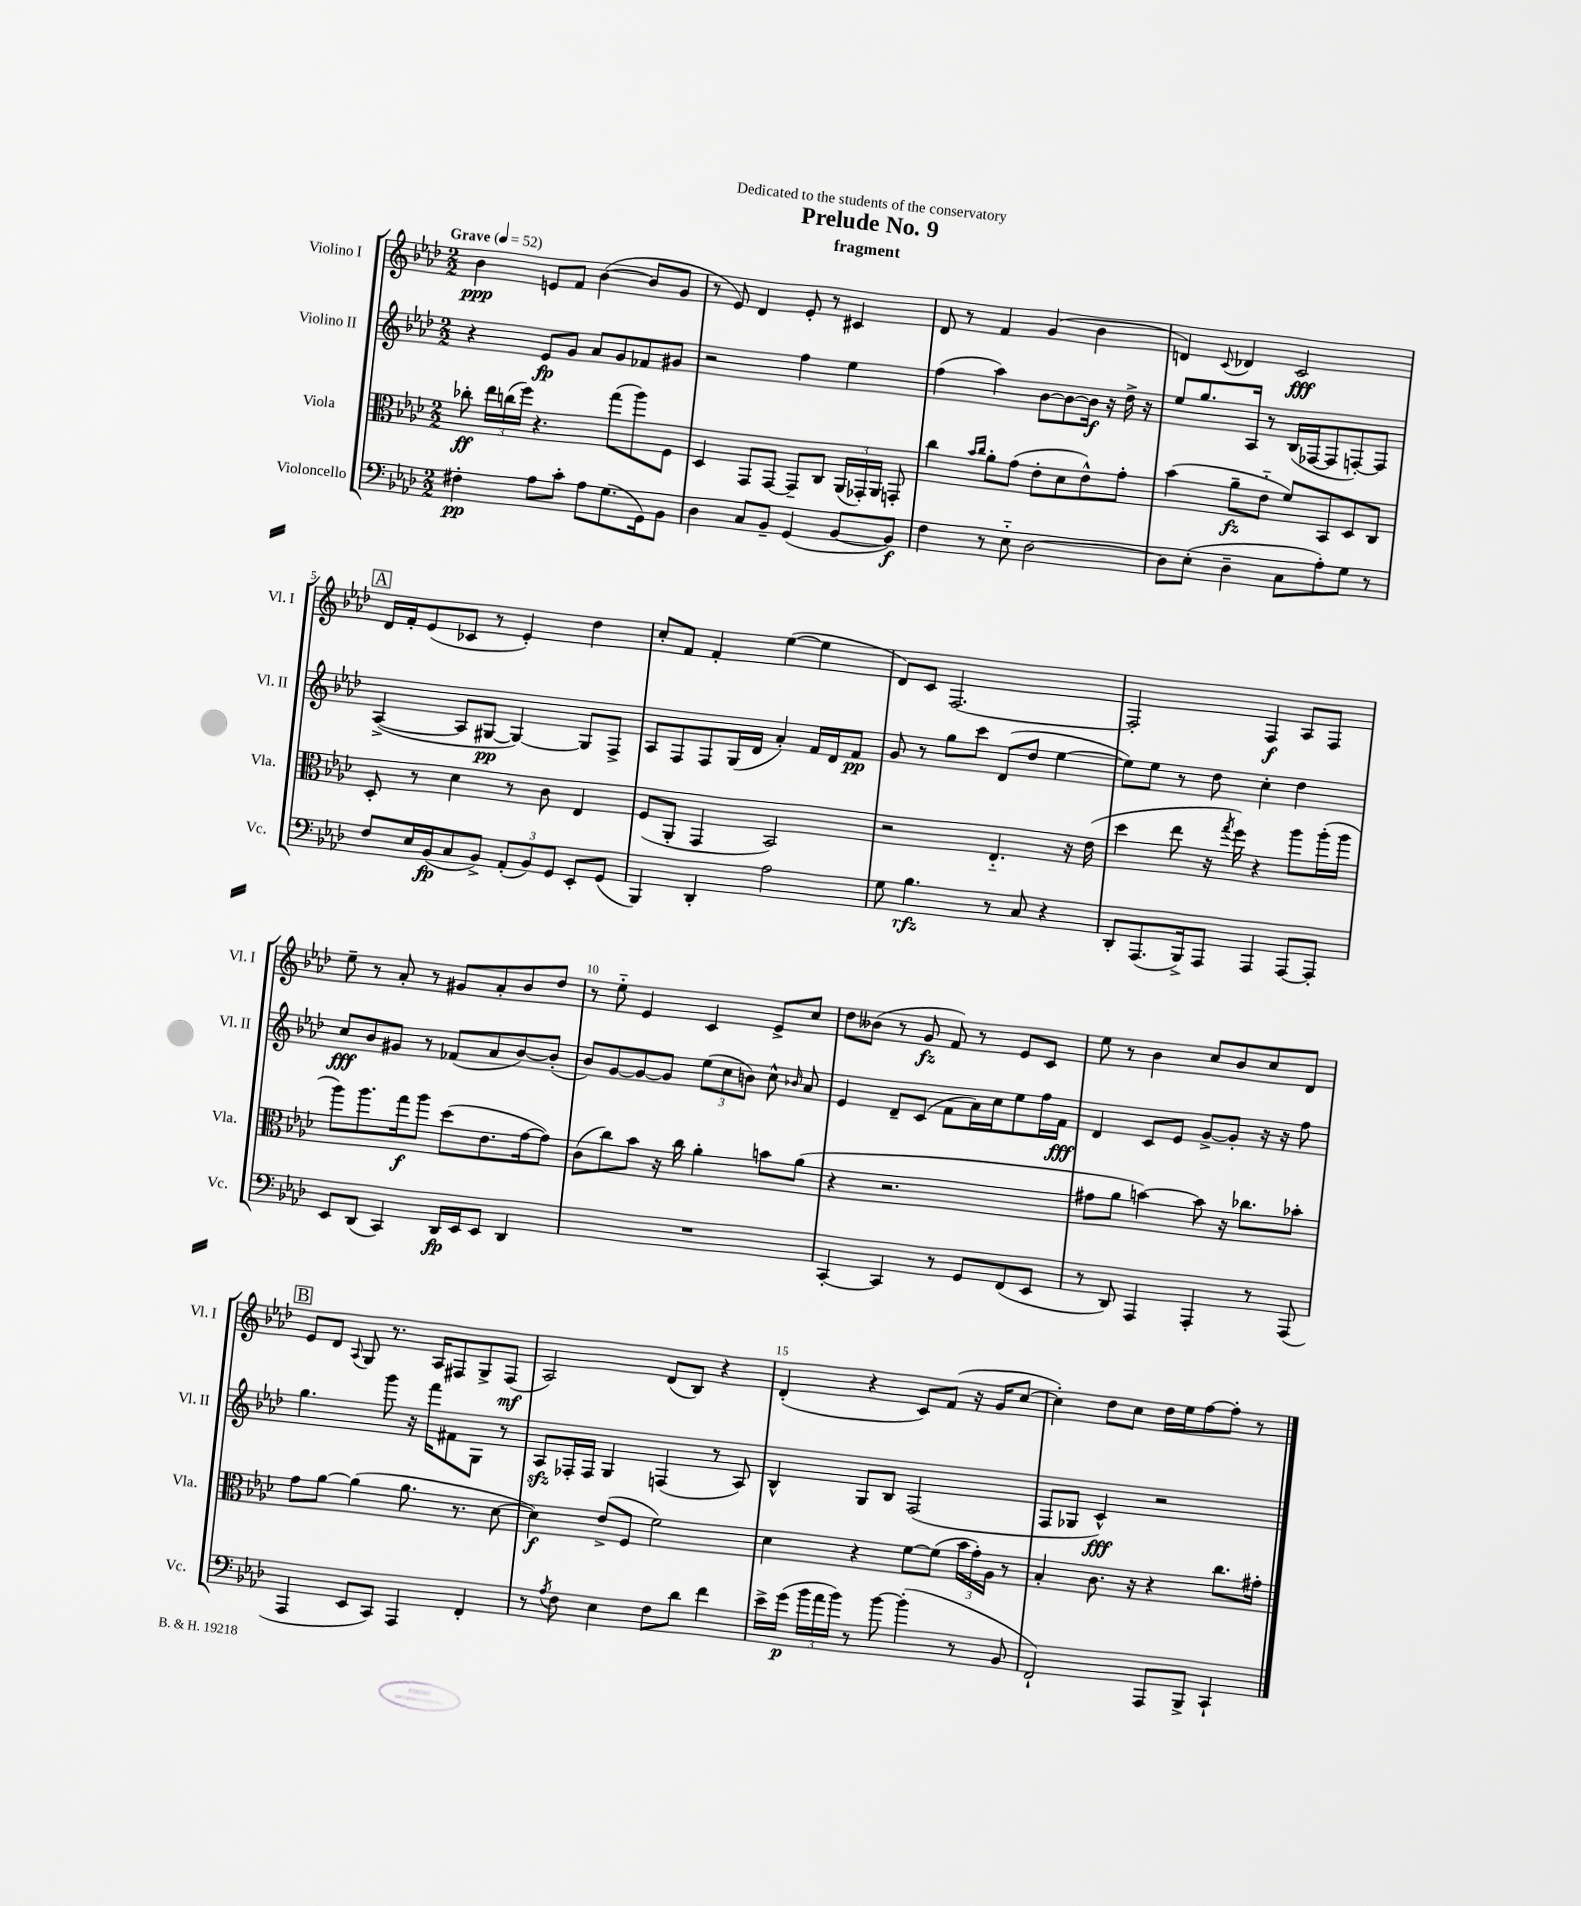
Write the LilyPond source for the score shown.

\header { title = "Prelude No. 9" subtitle = "fragment" dedication = "Dedicated to the students of the conservatory" }
<<
\new StaffGroup <<
\new Staff = "s0" \with { instrumentName = "Violino I" shortInstrumentName = "Vl. I" } {
    \clef treble \key aes \major \numericTimeSignature \time 2/2 \tempo "Grave" 4 = 52
    \autoBeamOff bes'4\ppp e'8[ f'8] bes'4~( bes'8[ g'8] |
    r8 ees'8) des'4 ees'8-. r8 cis'4 |
    des'8 r8 f'4 g'4( bes'4 |
    d'4) \appoggiatura { c'8 } des'4 c'2\fff |
    \mark \markup { \box "A" } des'16[ f'16-. ees'8( ces'8] r8 ees'4-.) des''4 |
    c''8[-. f'8] f'4-. ees''4~( ees''4 |
    des'8[) c'8] f2.~ |
    f2-. f4\f aes8[ f8] |
    ees''8-- r8 aes'8-. r8 gis'8[ aes'8-. bes'8 des''8] |
    r8 ees''8-_ ees'4 c'4 ees'8[-> c''8] |
    des''8[ beses'8]( r8 g'8\fz f'8) r8 ees'8[ c'8] |
    ees''8 r8 bes'4 c''8[ bes'8 c''8 des'8] |
    \mark \markup { \box "B" } ees'8[ des'8] \appoggiatura { aes8 } g8 r8. aes16[ fis8 g8-> fis8]\mf( |
    aes2) des'8[( bes8]) r4 |
    des'4-.( r4 c'8[) f'8]( r16 g'16[ c''8]~ |
    c''4-.) des''8[ c''8] des''16[ ees''16 f''8~ f''8]-. r8 \bar "|." |
}
\new Staff = "s1" \with { instrumentName = "Violino II" shortInstrumentName = "Vl. II" } {
    \clef treble \key aes \major \numericTimeSignature \time 2/2
    \autoBeamOff r4 ees'8[\fp g'8] aes'8[ g'8 fes'8 gis'8] |
    r2 f''4 ees''4 |
    f''4( aes''4) bes'8[~ bes'8~ bes'16]\f r16 des''16-> r16 |
    ees''8[ g''8. aes16] r8 bes16[( fes16~ fes8 f8~-.) f8] |
    \mark \markup { \box "A" } aes4~->( aes8[ gis8]~\pp gis4~) gis8[ f8]-> |
    aes8[ f8 f8 g16( des'16] aes'4-.) f'16[ des'16 f'8]\pp |
    g'8 r8 g''8[ c'''8] des'8[( des''8] ees''4~ |
    ees''8[) ees''8] r8 des''8 c''4-. des''4 |
    c''8[\fff bes'8 gis'8] r8 fes'8[( aes'8 bes'8~) bes'8]-.( |
    bes'8[) g'8~ g'8~ g'8] \tuplet 3/2 { ees''8[( c''8 b'8]) } c''8-^ \grace { bes'16 } aes'8 |
    ees'4 des'8[-- c'8]( f'8[ aes'16) c''16 ees''8 f''16 f'16]\fff |
    des'4 c'8[ ees'8] g'8[~-> g'8]-. r16 r16 f''8 |
    \mark \markup { \box "B" } g''4. g'''8 r16 f'''16[ fis'8 g8] r8 |
    aes8[\sfz fes16-. fes16] g4 f4( r8 aes8) |
    bes4-^ g8[ bes8] f2( |
    f8[ ges8] c'4-^\fff) r2 \bar "|." |
}
\new Staff = "s2" \with { instrumentName = "Viola" shortInstrumentName = "Vla." } {
    \clef alto \key aes \major \numericTimeSignature \time 2/2
    \autoBeamOff ces''8-.\ff \tuplet 3/2 { ees''16[ c''16( f''16]) } r4. g''8[( aes''8) f8] |
    des4 g,8[ g,8]~ g,8[-- c8] \tuplet 3/2 { aes,16[( ges,16-.) aes,16] } g,8-. |
    c''4 \grace { bes'16[ c''16] } aes'8[-. g'8]( ees'8[-. des'8 ees'8-^) g'8]-. |
    bes'4( aes'8[--\fz ees'8]-_ f'8[) bes,8 des8 c8] |
    \mark \markup { \box "A" } des8-. r8 des'4 r8 c'8 ees4 |
    f8[( aes,8]-. g,4 bes,2) |
    r2 ees4.-_ r16 ees'16( |
    des''4 ees''8 r16 \acciaccatura { g''8 } f''16) r4 aes''8[ aes''16-.( aes''16] |
    aes''8[) aes''8. g''16\f aes''8] des''8[( ees'8. g'16~ g'8]) |
    c'8[( c''8) bes'8] r16 c''16 aes'4-. b'8[ aes'8]( |
    r4 r2. |
    gis'8[ aes'8] b'4~) b'8 r16 ces''8.[ bes'8]-. |
    \mark \markup { \box "B" } g'8[ aes'8]~ aes'4( aes'8. r8. des'8~ |
    des'4\f) ees'8[->( f8] f'2) |
    des'4 r4 f'8[~ f'8]( \tuplet 3/2 { bes'16[ g'16-.) aes16] } r8 |
    bes4-. c'8. r16 r4 c''8.[ gis'16]-. \bar "|." |
}
\new Staff = "s3" \with { instrumentName = "Violoncello" shortInstrumentName = "Vc." } {
    \clef bass \key aes \major \numericTimeSignature \time 2/2
    \autoBeamOff fis4-.\pp aes8[ c'8]-. aes8[ g8.( g,16) bes,8] |
    des4 c8[ bes,8]-- g,4( bes,8[~ bes,8]\f) |
    f4 r8 ees8-_ des2~ |
    des8[ ees8]-.( des4-- c8[ aes8-.) g8] r8 |
    \mark \markup { \box "A" } f8[ ees16 bes,16\fp( c8 bes,8]->) \tuplet 3/2 { aes,8[-.( bes,8) g,8] } ees,8[-. g,8]( |
    bes,,4) des,4-. aes2 |
    g8 bes4.\rfz r8 c8 r4 |
    des,8[-. aes,,8.( bes,,16->) aes,,8] aes,,4 aes,,8[~ aes,,8]-. |
    ees,8[ des,8]( c,4) des,16[\fp ees,16 ees,8] des,4 |
    R1 |
    c,4~-. c,4 r8 g,8[ f,8( ees,8] |
    r8 des,8) aes,,4 aes,,4-. r8 aes,,8( |
    \mark \markup { \box "B" } aes,,4 ees,8[ c,8]) aes,,4 f,4-. |
    r8 \acciaccatura { aes8 } f8 ees4 f8[ des'8] f'4 |
    ees'16[-> g'16]\p( \tuplet 3/2 { bes'16[ aes'16 bes'16]) } r8 bes'8~ bes'4-.( r8 bes,8 |
    f,2-!) aes,,8[ bes,,8]-> c,4-! \bar "|." |
}
>>
>>
\layout { \context { \Score \override BarNumber.break-visibility = ##(#f #t #t) barNumberVisibility = #(every-nth-bar-number-visible 5) } }
